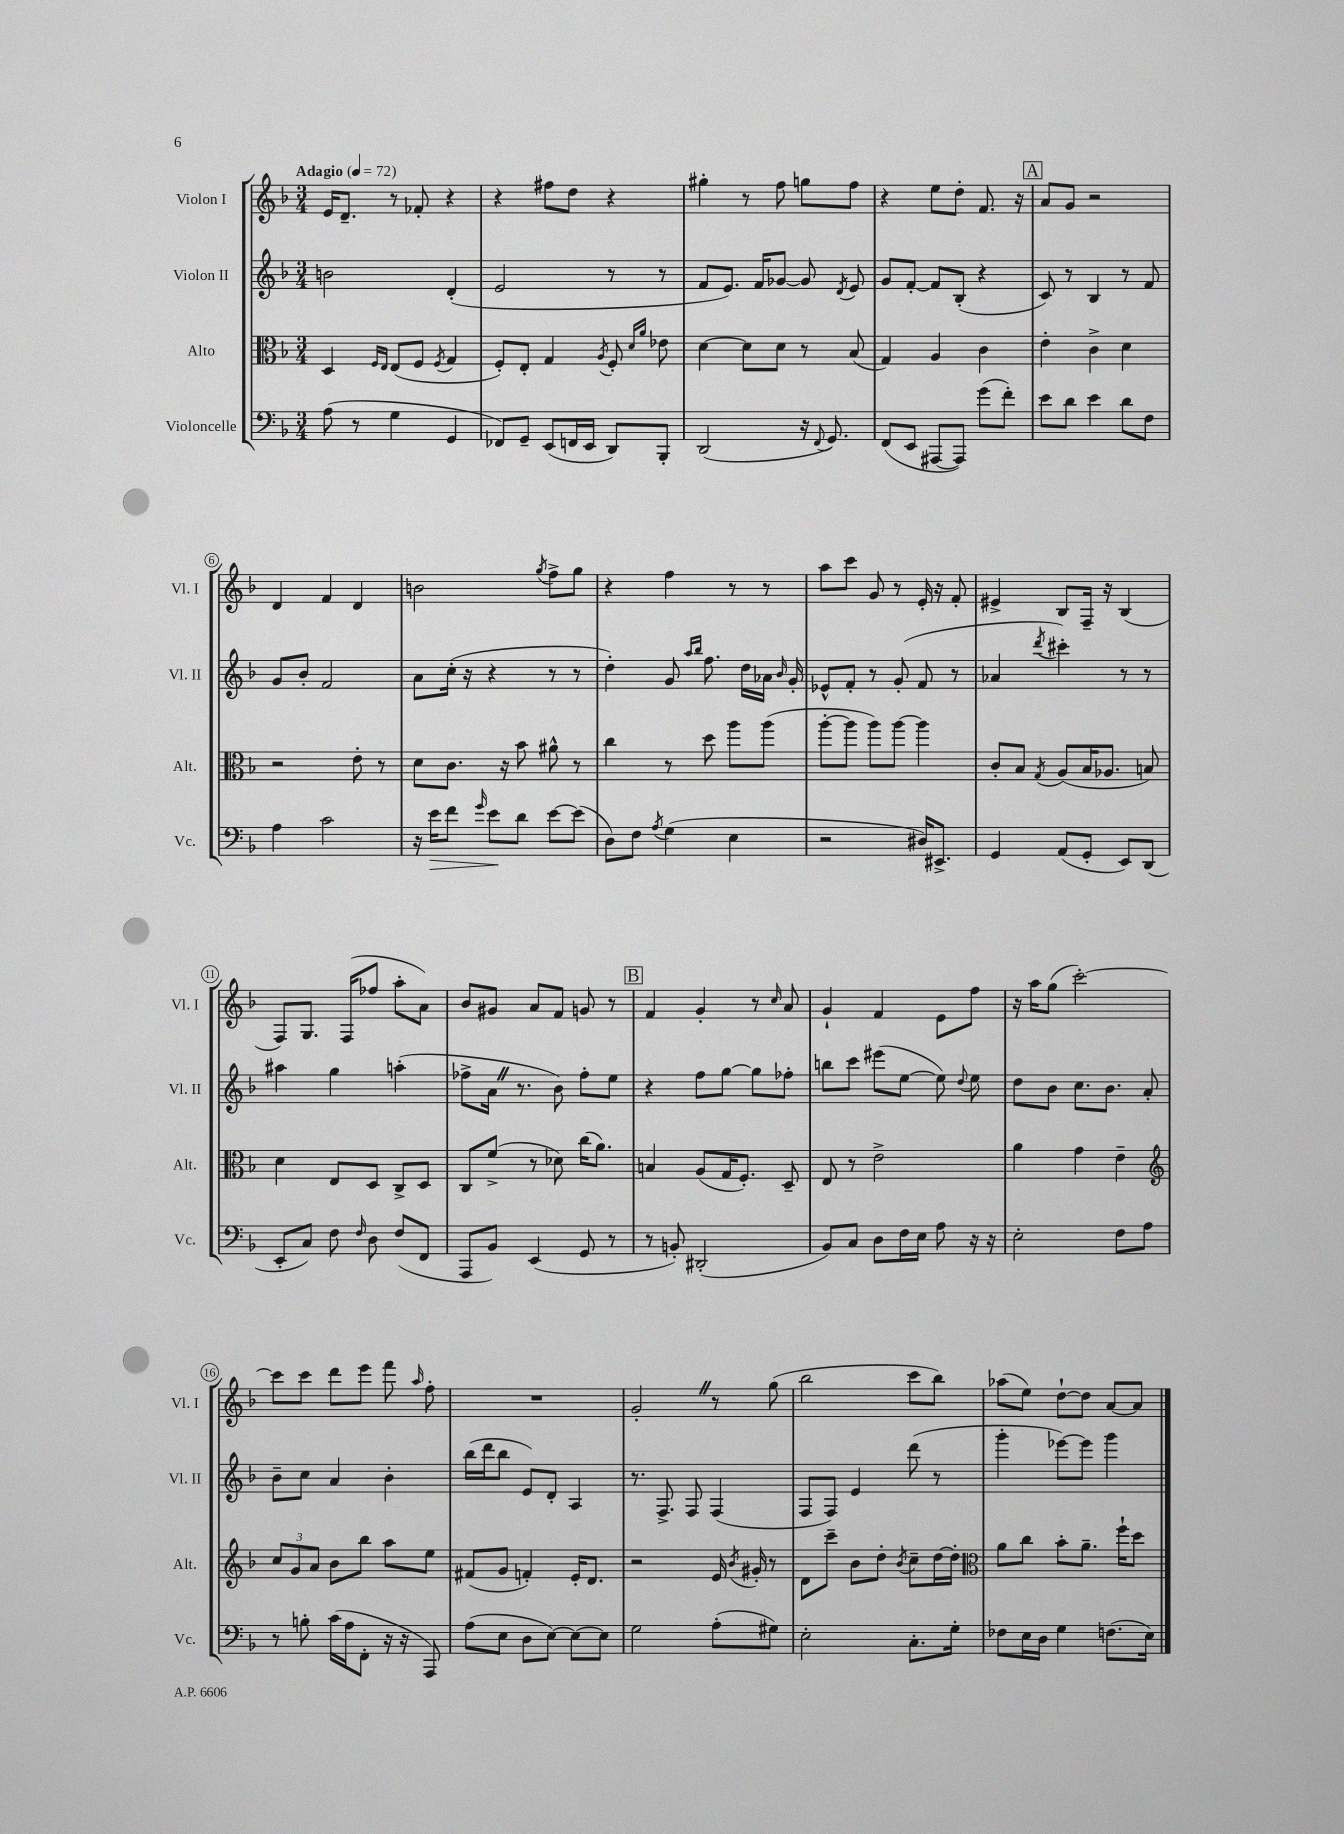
<<
\new StaffGroup <<
\new Staff = "s0" \with { instrumentName = "Violon I" shortInstrumentName = "Vl. I" } {
    \clef treble \key f \major \numericTimeSignature \time 3/4 \tempo "Adagio" 4 = 72
    \autoBeamOff e'16[ d'8.]-- r8 fes'8-. r4 |
    r4 fis''8[ d''8] r4 |
    gis''4-. r8 f''8 g''8[ f''8] |
    r4 e''8[ d''8]-. f'8. r16 |
    \mark \markup { \box "A" } a'8[ g'8] r2 |
    d'4 f'4 d'4 |
    b'2 \acciaccatura { g''8 } f''8[-> g''8] |
    r4 f''4 r8 r8 |
    a''8[ c'''8] g'8 r8 e'16-. r16 f'8-. |
    eis'4-> bes8[ f16]-- r16 bes4( |
    f8[) g8.] f16[( fes''8] a''8[-. a'8]) |
    bes'8[ gis'8] a'8[ f'8] g'8 r8 |
    \mark \markup { \box "B" } f'4 g'4-. r8 \grace { c''16 } a'8 |
    g'4-! f'4 e'8[ f''8] |
    r16 a''16[ g''8]( c'''2~-.) |
    c'''8[ c'''8] d'''8[ e'''8] f'''8 \grace { a''16 } f''8-. |
    R2. |
    g'2-. \once \override BreathingSign.text = \markup { \musicglyph "scripts.caesura.straight" } \breathe r8 g''8( |
    bes''2 c'''8[ bes''8]) |
    aes''8[( e''8]) d''8[~-! d''8] a'8[~ a'8] \bar "|." |
}
\new Staff = "s1" \with { instrumentName = "Violon II" shortInstrumentName = "Vl. II" } {
    \clef treble \key f \major \numericTimeSignature \time 3/4
    \autoBeamOff b'2 d'4-.( |
    e'2 r8 r8 |
    f'8[ e'8.]) f'16[ ges'8]~ ges'8 \acciaccatura { d'8 } e'8 |
    g'8[ f'8]~-. f'8[ bes8]-.( r4 |
    \mark \markup { \box "A" } c'8) r8 bes4 r8 f'8 |
    g'8[ bes'8]-. f'2 |
    a'8[ c''16]-.( r16 r4 r8 r8 |
    d''4-.) g'8 \grace { a''16[ bes''16] } f''8. d''16[ aes'16] \grace { bes'16 } g'16-. |
    ees'8[-^ f'8]-. r8 g'8-.( f'8 r8 |
    aes'4 \acciaccatura { d'''8 } cis'''4-.) r8 r8 |
    ais''4 g''4 a''4-.( |
    fes''8[-> a'16] \once \override BreathingSign.text = \markup { \musicglyph "scripts.caesura.straight" } \breathe r8. bes'8) fes''8[-. e''8] |
    \mark \markup { \box "B" } r4 f''8[ g''8]~ g''8[ fes''8]-. |
    b''8[ c'''8] eis'''8[( e''8]~ e''8) \appoggiatura { d''8 } e''8 |
    d''8[ bes'8] c''8.[ bes'8.] a'8-. |
    bes'8[-- c''8] a'4 bes'4-. |
    bes''16[( d'''16 bes''8] e'8[) d'8]-. a4 |
    r8. f8.-> f8 f4( |
    f8[ f8]) e'4 d'''8( r8 |
    g'''4-. ees'''8[~) ees'''8] g'''4 \bar "|." |
}
\new Staff = "s2" \with { instrumentName = "Alto" shortInstrumentName = "Alt." } {
    \clef alto \key f \major \numericTimeSignature \time 3/4
    \autoBeamOff d4 \grace { f16[ e16] } e8[( f8] \acciaccatura { f8 } g4 |
    f8[-.) e8]-. g4 \acciaccatura { a8 } f8-. \grace { d'16[ a'16] } ees'8 |
    d'4~ d'8[ d'8] r8 bes8( |
    g4) a4 c'4 |
    \mark \markup { \box "A" } e'4-. c'4-> d'4 |
    r2 e'8-. r8 |
    d'8[ c'8.] r16 bes'8 ais'8-^ r8 |
    c''4 r8 d''8 a''8[ a''8]( |
    a''8[~-. a''8] a''8[) a''8]~ a''4 |
    c'8[-. bes8] \acciaccatura { g8 } a8[( bes16 aes8.] b8) |
    d'4 e8[ d8] c8[-> d8] |
    c8[ f'8]->( r8 des'8) c''16[( a'8.]) |
    \mark \markup { \box "B" } b4 a8[( g16 f8.]-.) d8-- |
    e8 r8 e'2-> |
    a'4 g'4 e'4-- |
    \clef treble \tuplet 3/2 { c''8[ g'8 a'8] } bes'8[ bes''8] a''8[ e''8] |
    fis'8[( g'8] f'4-.) e'16[-. d'8.] |
    r2 e'16 \acciaccatura { bes'8 } gis'16-. r8 |
    d'8[ c'''8]-- bes'8[ d''8]-. \acciaccatura { bes'8 } c''8[-- d''16~ d''16]-. |
    \clef alto a'8[ c''8] bes'8[-. a'8.]-- f''16[-! d''8] \bar "|." |
}
\new Staff = "s3" \with { instrumentName = "Violoncelle" shortInstrumentName = "Vc." } {
    \clef bass \key f \major \numericTimeSignature \time 3/4
    \autoBeamOff a8( r8 g4 g,4 |
    fes,8[) g,8]-- e,8[( f,16 e,16] d,8[) bes,,8]-. |
    d,2( r16 \appoggiatura { f,8 } g,8.) |
    f,8[( e,8] ais,,8[~ ais,,8]) g'8[( f'8]-.) |
    \mark \markup { \box "A" } e'8[ d'8] e'4 d'8[ f8] |
    a4 c'2 |
    r16 e'16[\> f'8] \grace { g'16 } e'8[\! d'8] e'8[~ e'8]( |
    d8[) f8] \acciaccatura { a8 } g4( e4 |
    r2 dis16[) eis,8.]-> |
    g,4 a,8[( g,8]-. e,8[) d,8]( |
    e,8[-. c8]) f8 \grace { f16 } d8 f8[( f,8] |
    a,,8[ bes,8]) e,4( g,8 r8 |
    \mark \markup { \box "B" } r8 b,8-.) dis,2-.( |
    bes,8[) c8] d8[ f16 e16] a8 r16 r16 |
    e2-. f8[ a8] |
    r8 b8-. c'16[( a16 f,8]-. r16 r16 a,,8) |
    a8[( e8] d8[ e8]~) e8[~ e8] |
    g2 a8[-.( gis8]) |
    e2-. c8.[-. g16]-. |
    fes8[ e16 d16] g4 f8.[( e16]) \bar "|." |
}
>>
>>
\layout { \context { \Score \override BarNumber.stencil = #(make-stencil-circler 0.1 0.3 ly:text-interface::print) } }
